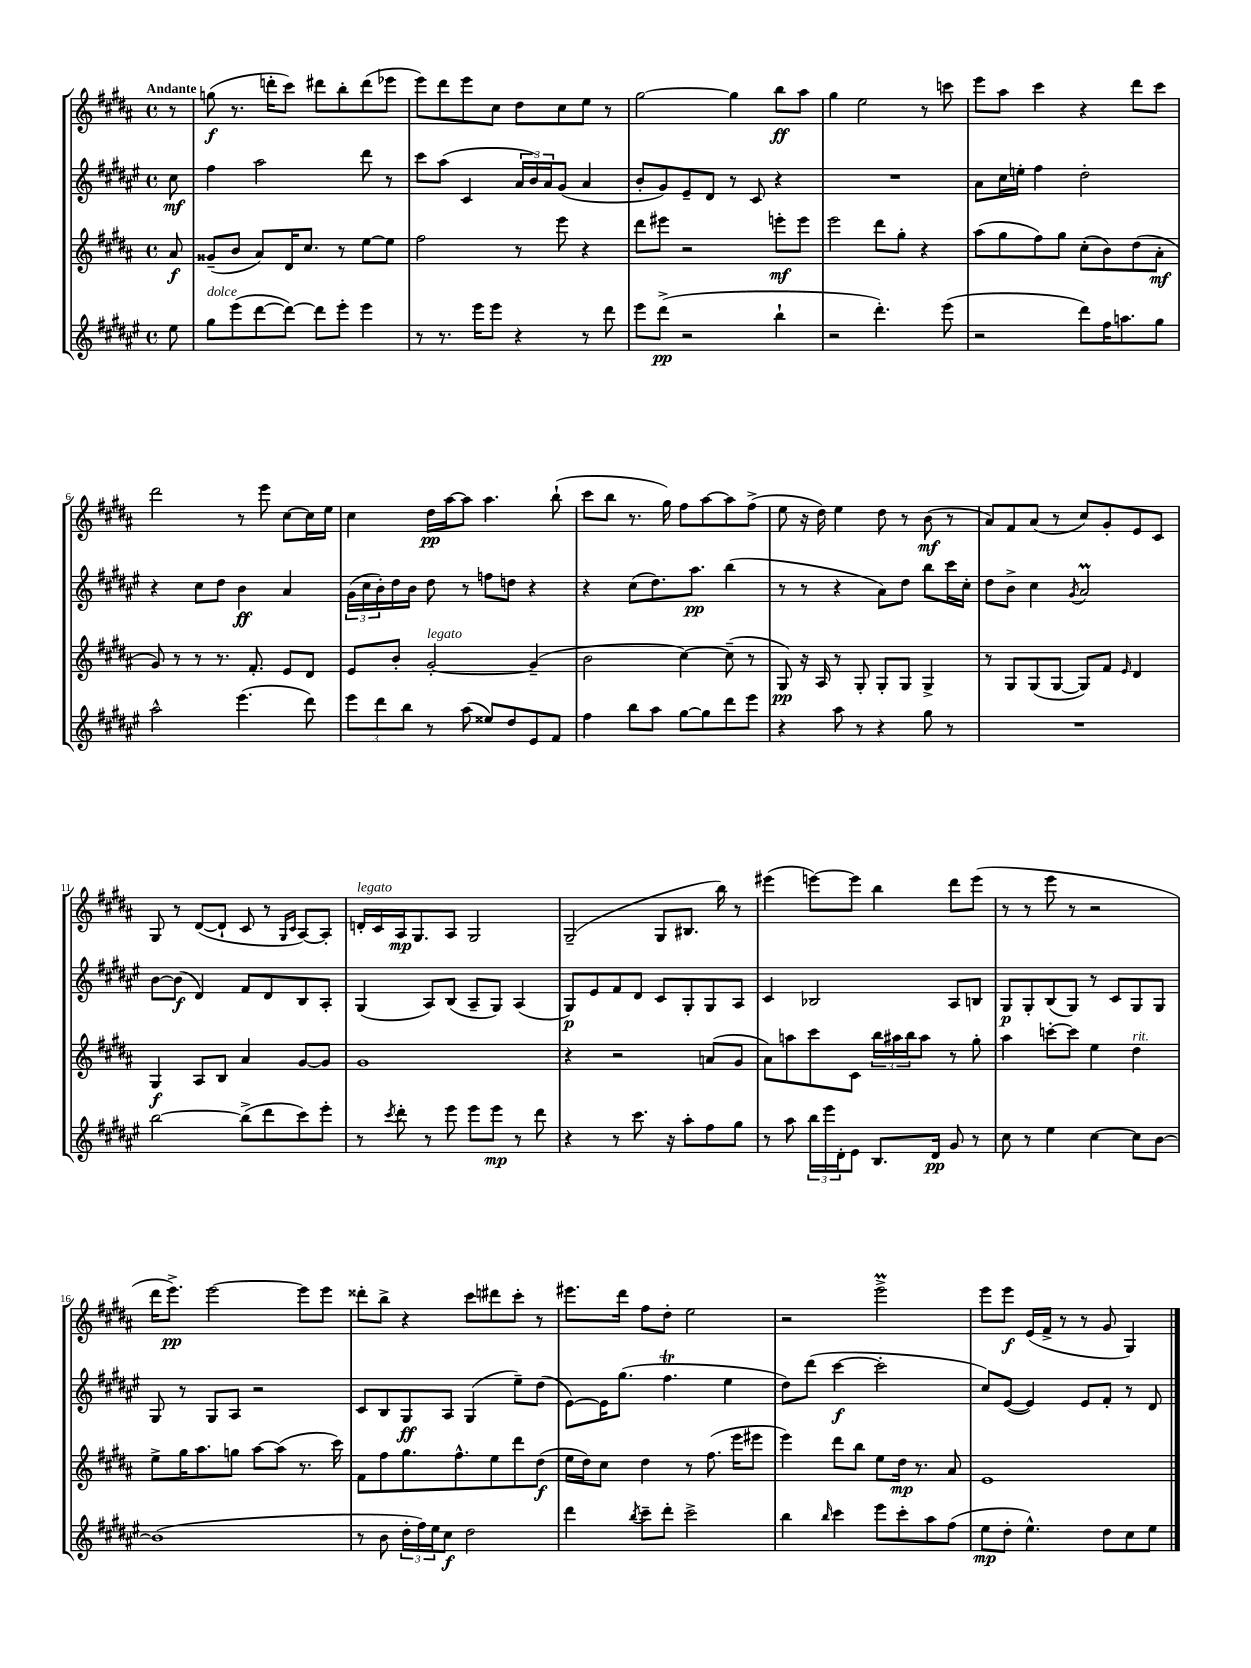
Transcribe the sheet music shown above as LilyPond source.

<<
\new StaffGroup <<
\new Staff = "s0" {
    \clef treble \key b \major \defaultTimeSignature \time 4/4 \partial 8 \tempo "Andante"
    r8 |
    g''8\f( r8. d'''16-. cis'''8) dis'''8 b''8-. dis'''8( ees'''8 |
    e'''8) dis'''8 e'''8 cis''8 dis''8 cis''8 e''8 r8 |
    gis''2~ gis''4 b''8\ff ais''8 |
    gis''4 e''2 r8 c'''8 |
    e'''8 ais''8 cis'''4 r4 dis'''8 cis'''8 |
    dis'''2 r8 e'''8 cis''8~ cis''16 e''16 |
    cis''4 dis''16\pp ais''16~ ais''8 ais''4. b''8-!( |
    cis'''8 b''8 r8. gis''16) fis''8 ais''8~ ais''8 fis''8->( |
    e''8 r16 dis''16) e''4 dis''8 r8 b'8\mf( r8 |
    ais'8) fis'8 ais'8( r8 cis''8) gis'8-. e'8 cis'8 |
    gis8 r8 dis'8~( dis'8-! cis'8 r8 \grace { gis16 cis'16 } ais8~) ais8-. |
    d'16-.^\markup { \italic "legato" } cis'16 ais16\mp gis8. ais8 gis2 |
    gis2--( gis8 bis8. b''16) r8 |
    eis'''4( e'''8~) e'''8 b''4 dis'''8 e'''8( |
    r8 r8 e'''8 r8 r2 |
    dis'''16 e'''8.->\pp) e'''2~ e'''8 e'''8 |
    disis'''8-. b''8-> r4 cis'''8 dis'''8 cis'''8-. r8 |
    eis'''8. dis'''16 fis''8 dis''8-. e''2 |
    r2 e'''2->\prall |
    e'''8 e'''8\f e'16( fis'16-> r8 r8 gis'8 gis4) \bar "|." |
}
\new Staff = "s1" {
    \clef treble \key fis \major \defaultTimeSignature \time 4/4 \partial 8
    cis''8\mf |
    fis''4 ais''2 dis'''8 r8 |
    cis'''8 ais''8( cis'4 \tuplet 3/2 { ais'16 b'16) ais'16 } gis'8( ais'4 |
    b'8-. gis'8) eis'8-- dis'8 r8 cis'8 r4 |
    R1 |
    ais'8 cis''16 e''16-. fis''4 dis''2-. |
    r4 cis''8 dis''8 b'4\ff ais'4 |
    \tuplet 3/2 { gis'16( cis''16 b'16-.) } dis''16 b'16 dis''8 r8 f''8 d''8 r4 |
    r4 cis''8( dis''8.) ais''8.\pp b''4( |
    r8 r8 r4 ais'8) dis''8 b''8 cis'''16 cis''16-. |
    dis''8 b'8-> cis''4 \acciaccatura { gis'8 } ais'2\prall |
    b'8~ b'8\f( dis'4) fis'8 dis'8 b8 ais8-. |
    gis4( ais8) b8( ais8-- gis8) ais4( |
    gis8\p) eis'8 fis'8 dis'8 cis'8 gis8-. gis8 ais8 |
    cis'4 bes2 ais8 b8 |
    gis8\p gis8-. b8( gis8) r8 cis'8 gis8 gis8 |
    gis8 r8 gis8 ais8 r2 |
    cis'8 b8 gis8\ff ais8 gis4( eis''8--) dis''8( |
    eis'8~) eis'16 gis''8.( fis''4.\trill eis''4 |
    dis''8) dis'''8( cis'''4~\f cis'''2-. |
    cis''8) eis'8~( eis'4) eis'8 fis'8-. r8 dis'8 \bar "|." |
}
\new Staff = "s2" {
    \clef treble \key b \major \defaultTimeSignature \time 4/4 \partial 8
    ais'8\f |
    gisis'8--( b'8 ais'8) dis'16 cis''8. r8 e''8~ e''8 |
    fis''2 r8 e'''8 r4 |
    dis'''8 eis'''8 r2 e'''8-.\mf e'''8 |
    e'''2 dis'''8 gis''8-. r4 |
    ais''8( gis''8 fis''8) gis''8 cis''8-.( b'8) dis''8( ais'8-.\mf |
    gis'8) r8 r8 r8. fis'8.-. e'8 dis'8 |
    e'8 b'8-. gis'2~-.^\markup { \italic "legato" } gis'4--( |
    b'2 cis''4~) cis''8--( r8 |
    gis8\pp) r16 ais16 r8 gis8-. gis8-. gis8 gis4-> |
    r8 gis8 gis8( gis8~ gis8) fis'8 \grace { e'16 } dis'4 |
    gis4\f ais8 b8 ais'4 gis'8~ gis'8 |
    gis'1 |
    r4 r2 a'8( gis'8 |
    ais'8) a''8 cis'''8 cis'8 \tuplet 3/2 { b''16 ais''16 b''16 } ais''8 r8 gis''8-. |
    ais''4 c'''8~-. c'''8 e''4 dis''4^\markup { \italic "rit." } |
    e''8-> gis''16 ais''8. g''8 ais''8~ ais''8( r8. cis'''16) |
    fis'8 fis''8 gis''8. fis''8.-^ e''8 dis'''8 dis''8\f( |
    e''16 dis''16) cis''8 dis''4 r8 fis''8.( e'''16 eis'''8 |
    e'''4) dis'''8 b''8 e''8 dis''16\mp r8. ais'8 |
    e'1 \bar "|." |
}
\new Staff = "s3" {
    \clef treble \key fis \major \defaultTimeSignature \time 4/4 \partial 8
    eis''8 |
    gis''8^\markup { \italic "dolce" } eis'''8( dis'''8~ dis'''8~) dis'''8 eis'''8-. eis'''4 |
    r8 r8. eis'''16 eis'''8 r4 r8 dis'''8 |
    eis'''8 dis'''8->\pp( r2 b''4-! |
    r2 dis'''4.-.) eis'''8( |
    r2 dis'''8) fis''16 a''8. gis''8 |
    ais''2-^ eis'''4.( dis'''8) |
    \tuplet 3/2 { eis'''8 dis'''8 b''8 } r8 ais''8( eisis''8) dis''8 eis'8 fis'8 |
    fis''4 b''8 ais''8 gis''8~ gis''8 dis'''8 eis'''8 |
    r4 ais''8 r8 r4 gis''8 r8 |
    R1 |
    b''2~ b''8->( dis'''8 cis'''8) eis'''8-. |
    r8 \acciaccatura { cis'''8 } dis'''8-. r8 eis'''8 eis'''8 eis'''8\mp r8 dis'''8 |
    r4 r8 cis'''8. r16 ais''8-. fis''8 gis''8 |
    r8 ais''8 \tuplet 3/2 { b''16 eis'''16 dis'16-. } eis'8 b8. dis'16\pp gis'8 r8 |
    cis''8 r8 eis''4 cis''4~ cis''8 b'8~ |
    b'1( |
    r8 b'8 \tuplet 3/2 { dis''16-. fis''16) eis''16 } cis''8\f dis''2 |
    dis'''4 \acciaccatura { b''8 } cis'''8-- dis'''8-. cis'''2-> |
    b''4 \grace { b''16 } cis'''4 eis'''8 cis'''8-. ais''8 fis''8( |
    eis''8\mp dis''8-. eis''4.-^) dis''8 cis''8 eis''8 \bar "|." |
}
>>
>>
